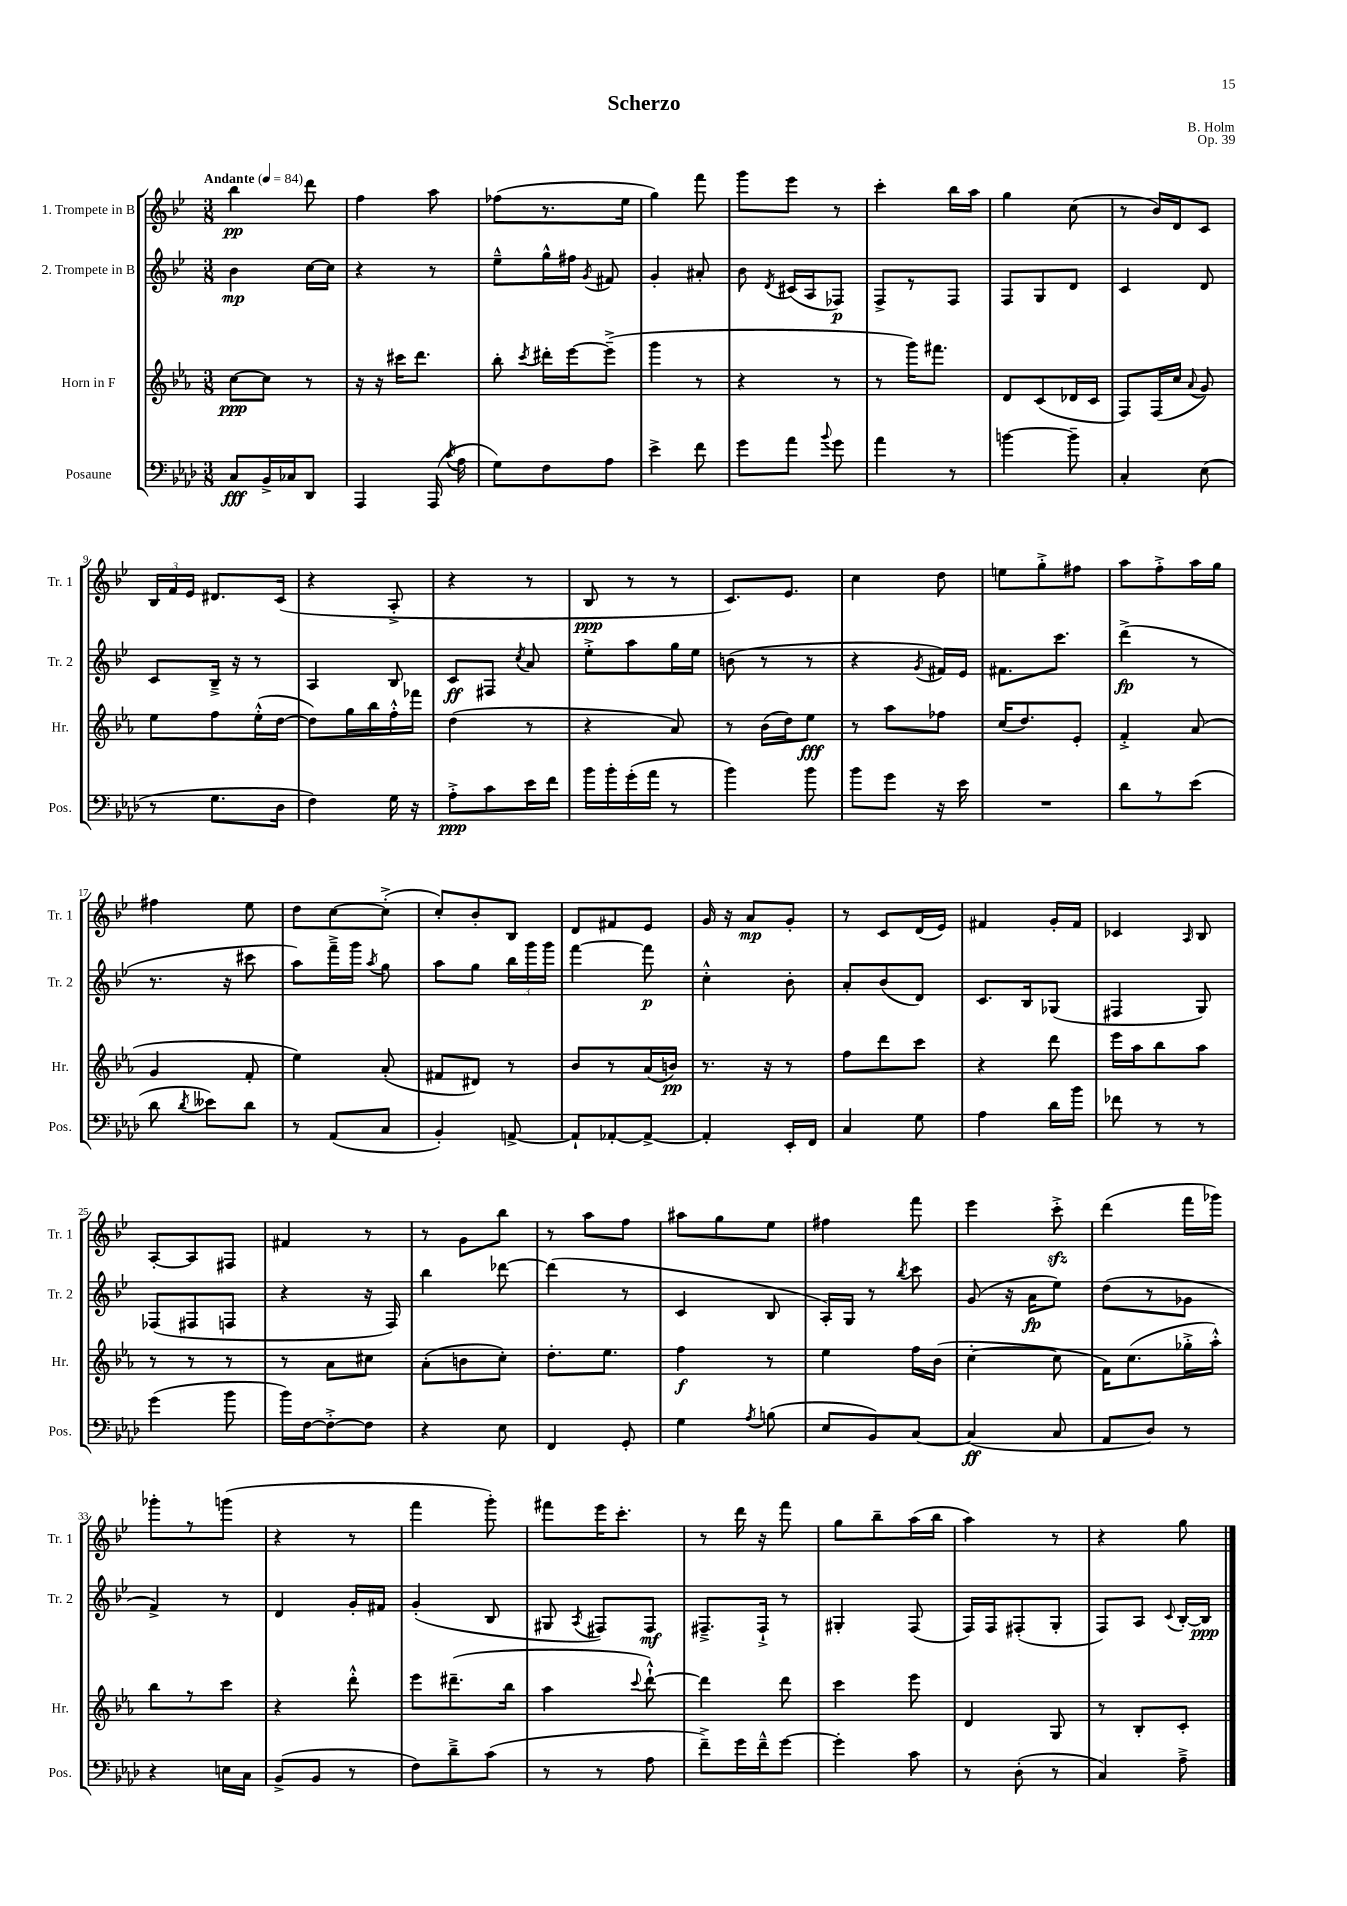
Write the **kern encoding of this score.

**kern	**kern	**kern	**kern
*staff4	*staff3	*staff2	*staff1
*clefF4	*clefG2	*clefG2	*clefG2
*k[b-e-a-d-]	*k[b-e-a-]	*k[b-e-]	*k[b-e-]
*M3/8	*M3/8	*M3/8	*M3/8
*MM84	*MM84	*MM84	*MM84
8C	[8cc	4b-	4bb-
16BB-^	8cc]	.	.
16C-	.	.	.
8DD-	8r	[16cc	8ddd
.	.	16cc]	.
=	=	=	=
4AAA-	16r	4r	4ff
.	16r	.	.
.	16ccc#	.	.
.	8.ddd	.	.
(16AAA-	.	8r	8aa
8qc	.	.	.
16A-	.	.	.
=	=	=	=
8G)	8bb-'	8ee-~^^	(8ff-
.	8qccc	.	.
8F	16ddd#'	16gg^^	8.r
.	[16eee-	16ff#	.
.	.	8qg	.
8A-	(8eee-~^]	8f#	.
.	.	.	16ee-
=	=	=	=
4e-^	4ggg	4g'	4gg)
8f	8r	8a#'	8fff
=	=	=	=
8g	4r	8b-	8ggg
.	.	8qd	.
8a-	.	(16c#	8eee-
.	.	16A	.
8qqb-	.	.	.
8g	8r	8F-)	8r
=	=	=	=
4a-	8r	8F^	4ccc'
.	16ggg)	8r	.
.	8.fff#	.	.
8r	.	8F	16bb-
.	.	.	16aa
=	=	=	=
[4b	8d	8F	4gg
.	(8c	8G	.
8b~]	16d-	8d	(8cc
.	16c	.	.
=	=	=	=
4C'	8F)	4c	8r
.	(16F	.	16b-)
.	16cc	.	16d
.	8qqa-	.	.
(8E-	8g)	8d	8c
=	=	=	=
8r	8ee-	8c	24B-
.	.	.	24f
.	.	.	24e-
8.G	8ff	16B-~^	8.d#
.	.	16r	.
.	(16ee-'^^	8r	.
16D-	[16dd	.	(16c
=	=	=	=
4F)	8dd])	4A	4r
.	16gg	.	.
.	16bb-	.	.
16G	16ff'^^	8B-	8A'^
16r	16fff-	.	.
=	=	=	=
8A-'^	(4dd	8c	4r
8c	.	8F#	.
.	.	8qcc	.
16e-	8r	8a	8r
16f	.	.	.
=	=	=	=
16b-	4r	8ee-'^	8B-
16b-'	.	.	.
(16g'	.	8aa	8r
16a-	.	.	.
8r	8a-)	16gg	8r
.	.	16ee-	.
=	=	=	=
4b-)	8r	(8b	8.c)
.	(16b-	8r	.
.	16dd)	.	8.e-
8b-	8ee-	8r	.
=	=	=	=
8b-	8r	4r	4cc
8g	8aa-	.	.
.	.	8qg	.
16r	8ff-	16f#)	8dd
16e-	.	16e-	.
=	=	=	=
4.r	(16cc	8.f#	8ee
.	8.dd)	.	.
.	.	.	8gg'^
.	.	8.ccc	.
.	8e-'	.	8ff#
=	=	=	=
8d-	4f'^	(4ddd^	8aa
8r	.	.	8ff'^
(8e-	(8a-	8r	16aa
.	.	.	16gg
=	=	=	=
8d-	4g	8.r	4ff#
8qd-	.	.	.
8e--)	.	.	.
.	.	16r	.
8d-	8f'	8ccc#	8ee-
=	=	=	=
8r	4ee-)	8aa)	8dd
(8AA-	.	16fff~^	[8cc
.	.	16ggg	.
.	.	8qaa	.
8C	(8a-'	8gg	(8cc'^]
=	=	=	=
4BB-')	8f#	8aa	8cc')
.	8d#)	8gg	8b-'
[8AA^	8r	24bb-	8B-
.	.	24ggg	.
.	.	24ggg	.
=	=	=	=
8AA`]	8b-	[4fff	8d
[8AA-'	8r	.	8f#
8AA-^_	(16a-	8fff]	8e-
.	16b)	.	.
=	=	=	=
4AA-']	8.r	4cc'^^	16g
.	.	.	16r
.	.	.	8a
.	16r	.	.
16EE-'	8r	8b-'	8g'
16FF	.	.	.
=	=	=	=
4C	8ff	8a'	8r
.	8ddd	(8b-	8c
8G	8ccc	8d)	(16d
.	.	.	16e-)
=	=	=	=
4A-	4r	8.c	4f#
.	.	16B-	.
16d-	8ddd	(8G-	16g'
16b-	.	.	16f#
=	=	=	=
8f-	16eee-	4F#	4c-
.	16aa-	.	.
8r	8bb-	.	.
.	.	.	16qqA
8r	8aa-	8G)	8B-
=	=	=	=
(4g	8r	(8F-	[8A'
.	8r	8F#	8A]
8b-	8r	8F	8F#
=	=	=	=
16b-)	8r	4r	4f#
[16F	.	.	.
8F'^_	8a-	.	.
8F]	8cc#	16r	8r
.	.	16F)	.
=	=	=	=
4r	(8a-'	4bb-	8r
.	8b	.	8g
8E-	8cc')	[8ddd-	8bb-
=	=	=	=
4FF	8.dd'	(4ddd-]	8r
.	.	.	8aa
.	8.ee-	.	.
8GG'	.	8r	8ff
=	=	=	=
4G	4ff	4c	8aa#
.	.	.	8gg
8qA-	.	.	.
(8B	8r	8B-	8ee-
=	=	=	=
8E-	4ee-	16A')	4ff#
.	.	16G	.
8BB-)	.	8r	.
.	.	8qbb-	.
[8C	16ff	8ccc	8fff
.	(16b-	.	.
=	=	=	=
(4C]	[4cc'	(8g	4eee-
.	.	16r	.
.	.	16a	.
8C	8cc]	8ee-)	8ccc'^
=	=	=	=
8AA-	16f)	(8dd	(4ddd
.	(8.cc	.	.
8D-)	.	8r	.
8r	16gg-'^	8g-	16fff
.	16aa-'^^)	.	16ggg-)
=	=	=	=
4r	8bb-	4f^)	8ggg-'
.	8r	.	8r
16E	8ccc	8r	(8ggg
16C	.	.	.
=	=	=	=
(8BB-^	4r	4d	4r
8BB-	.	.	.
8r	8ddd'^^	16g'	8r
.	.	16f#	.
=	=	=	=
8F)	8eee-	(4g'	4fff
8d-~^	(8.ddd#~	.	.
(8c	.	8B-	8ggg')
.	16bb-	.	.
=	=	=	=
8r	4aa-	8G#	8fff#
.	.	8qA	.
8r	.	8F#)	16eee-
.	.	.	8.ccc'
.	8qqccc	.	.
8A-	[8ddd`^^)	8F#	.
=	=	=	=
8f~^)	4ddd]	8.F#~^	8r
16g	.	.	16ddd
16f~^^	.	16F#`^	16r
[8g	8ddd	8r	8fff
=	=	=	=
4g']	4ccc	4G#'	8gg
.	.	.	8bb-~
8c	8eee-	(8F	(16aa
.	.	.	16bb-
=	=	=	=
8r	4d	16F)	4aa)
.	.	16F	.
(8D-'	.	(8F#'	.
8r	8G	8G'	8r
=	=	=	=
4C)	8r	8F)	4r
.	8B-'	8A	.
.	.	8qqc	.
8A-~^	8c'	[16B-'	8gg
.	.	16B-]	.
==	==	==	==
*-	*-	*-	*-
